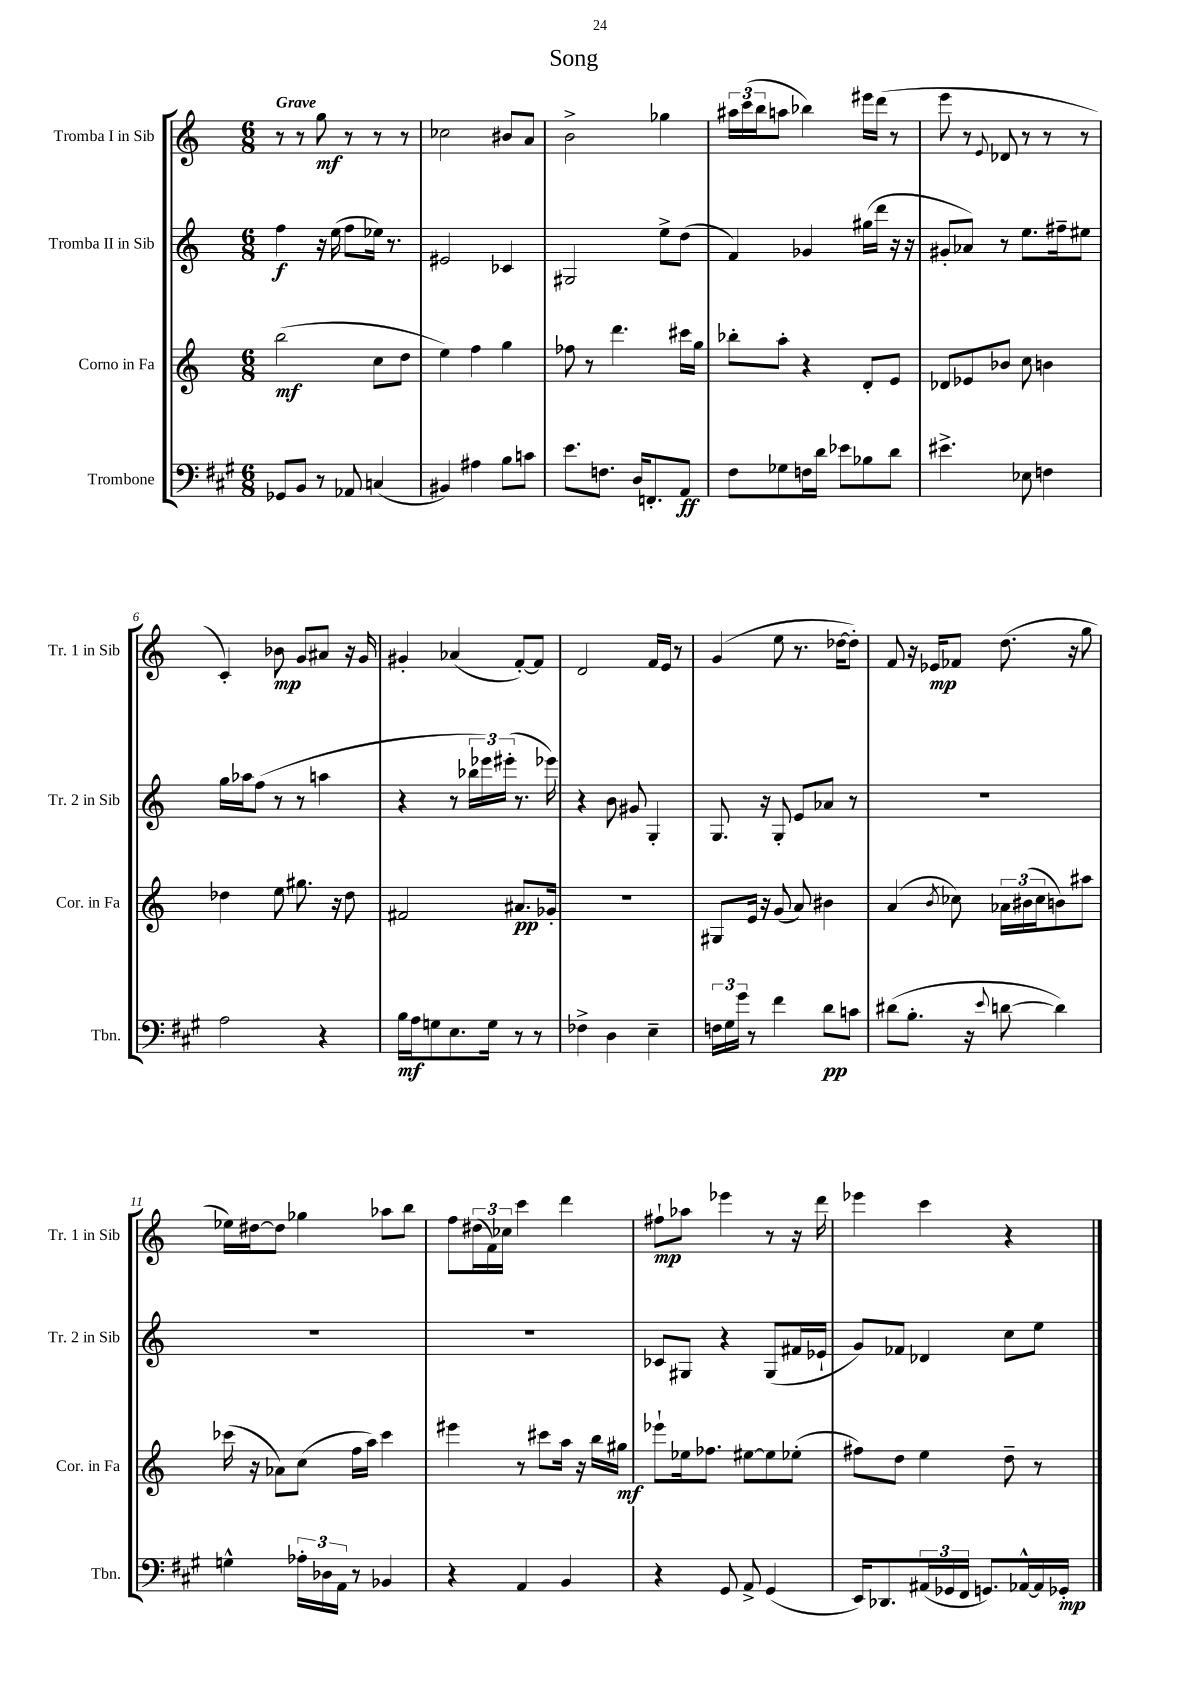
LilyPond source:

\header { title = "Song" }
<<
\new StaffGroup <<
\new Staff = "s0" \with { instrumentName = "Tromba I in Sib" shortInstrumentName = "Tr. 1 in Sib" } {
    \clef treble \key c \major \numericTimeSignature \time 6/8 \tempo "Grave"
    r8 r8 g''8\mf r8 r8 r8 |
    ces''2 bis'8 a'8 |
    b'2-> ges''4 |
    \tuplet 3/2 { ais''16 c'''16( b''16 } a''8 bes''4) eis'''16 d'''16( r8 |
    e'''8 r8 \appoggiatura { e'8 } des'8 r8 r8 r8 |
    c'4-.) bes'8\mp g'8 ais'8 r16 g'16 |
    gis'4-. aes'4( f'8~-.) f'8 |
    d'2 f'16 e'16 r8 |
    g'4( e''8 r8. des''16~ des''8-.) |
    f'8 r16 ees'16\mp fes'8 d''8.( r16 g''8 |
    ees''16) dis''16~ dis''8 ges''4 aes''8 b''8 |
    f''8 \tuplet 3/2 { dis''16( f'16) ces''16 } c'''4 d'''4 |
    fis''8-!\mp aes''8 ees'''4 r8 r16 d'''16 |
    ees'''4 c'''4 r4 \bar "|." |
}
\new Staff = "s1" \with { instrumentName = "Tromba II in Sib" shortInstrumentName = "Tr. 2 in Sib" } {
    \clef treble \key c \major \numericTimeSignature \time 6/8
    f''4\f r16 e''16( f''8 ees''16) r8. |
    eis'2 ces'4 |
    gis2 e''8-> d''8( |
    f'4) ges'4 gis''16( d'''16 r16 r16 |
    gis'8-. aes'8) r8 e''8. fis''16-- eis''8 |
    g''16 aes''16 f''8( r8 r8 a''4 |
    r4 r8 \tuplet 3/2 { bes''16 ees'''16) eis'''16-.( } r8. ees'''16) |
    r4 b'8 gis'8 g4-. |
    g8. r16 g8-. e'8 aes'8 r8 |
    R2. |
    R2. |
    R2. |
    ces'8 gis8 r4 gis8( fis'16 ees'16-! |
    g'8) fes'8 des'4 c''8 e''8 \bar "|." |
}
\new Staff = "s2" \with { instrumentName = "Corno in Fa" shortInstrumentName = "Cor. in Fa" } {
    \clef treble \key c \major \numericTimeSignature \time 6/8
    b''2\mf( c''8 d''8 |
    e''4) f''4 g''4 |
    fes''8 r8 d'''4. cis'''16 g''16 |
    bes''8-. a''8-. r4 d'8-. e'8 |
    des'8 ees'8 bes'8 c''8 b'4 |
    des''4 e''8 gis''8. r16 des''8 |
    fis'2 ais'8.\pp ges'16-. |
    R2. |
    gis8 e'16 r16 g'8( a'8) bis'4 |
    a'4( \acciaccatura { b'8 } ces''8) \tuplet 3/2 { aes'16 bis'16( ces''16 } b'8) ais''8 |
    ces'''16( r16 aes'8) c''8( f''16 a''16) ces'''4 |
    eis'''4 r8 cis'''8 a''16 r16 b''16 gis''16\mf |
    ees'''8-! ees''16 fes''8. eis''8~ eis''8 ees''8-.( |
    fis''8) d''8 e''4 d''8-- r8 \bar "|." |
}
\new Staff = "s3" \with { instrumentName = "Trombone" shortInstrumentName = "Tbn." } {
    \clef bass \key a \major \numericTimeSignature \time 6/8
    ges,8 b,8 r8 aes,8 c4( |
    bis,4) ais4 b8 c'8 |
    e'8. f8. d16 f,8.-. a,8\ff |
    fis8 ges8 f16 d'16 ees'8 bes8 d'8 |
    eis'4.-> ees8 f4 |
    a2 r4 |
    b16\mf a16 g8 e8. g16 r8 r8 |
    fes4-> d4 e4-- |
    \tuplet 3/2 { f16 gis16 gis'16 } r8 fis'4 d'8\pp c'8 |
    dis'8( b8.-. r16 \appoggiatura { e'8 } d'8~ d'4) |
    g4-^ \tuplet 3/2 { aes16-. des16 a,16 } r8 bes,4 |
    r4 a,4 b,4 |
    r4 gis,8 a,8-> gis,4( |
    e,16) des,8. \tuplet 3/2 { ais,16( ges,16 fis,16 } g,8.) aes,16~-^ aes,16 ges,16-.\mp \bar "|." |
}
>>
>>
